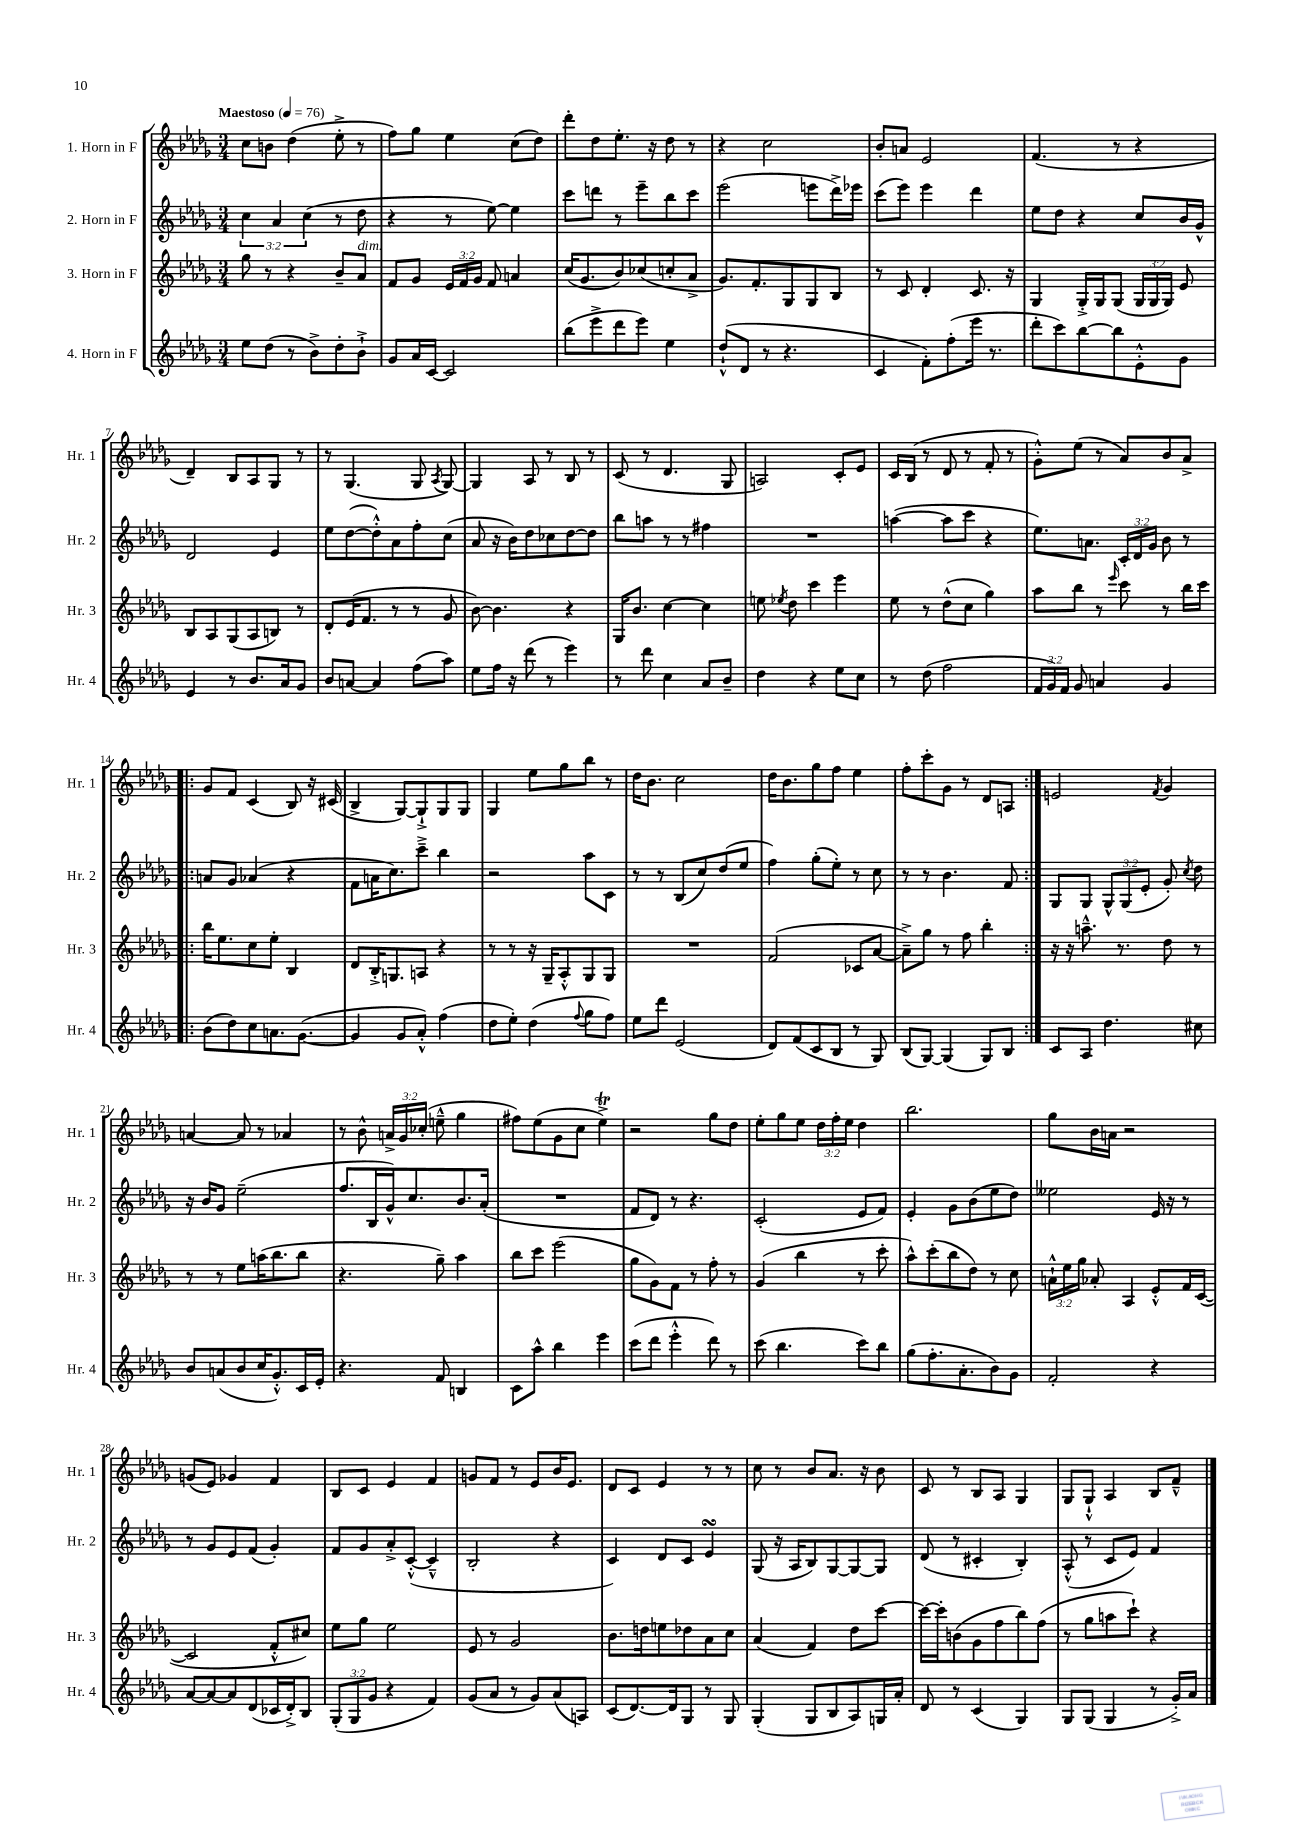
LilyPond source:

<<
\new StaffGroup <<
\new Staff = "s0" \with { instrumentName = "1. Horn in F" shortInstrumentName = "Hr. 1" } {
    \clef treble \key des \major \numericTimeSignature \time 3/4 \override Staff.TupletNumber.text = #tuplet-number::calc-fraction-text \tempo "Maestoso" 4 = 76
    \autoBeamOff c''8[ b'8] des''4( ees''8-.-> r8 |
    f''8[) ges''8] ees''4 c''8[( des''8]) |
    des'''8[-. des''8 ees''8.]-. r16 des''8 r8 |
    r4 c''2 |
    bes'8[-. a'8] ees'2 |
    f'4.( r8 r4 |
    des'4--) bes8[ aes8 ges8] r8 |
    r8 ges4.( ges8 \acciaccatura { aes8 } ges8~) |
    ges4 aes8 r8 bes8 r8 |
    c'8( r8 des'4. ges8 |
    a2) c'8[-. ees'8] |
    c'16[ bes16]( r8 des'8 r8 f'8-. r8 |
    ges'8[-.-^) ees''8]( r8 aes'8[) bes'8 aes'8]-> |
    \repeat volta 2 { ges'8[ f'8] c'4( bes8) r16 cis'16( |
    bes4-> ges8[~) ges8-!-> ges8 ges8] |
    ges4 ees''8[ ges''8 bes''8] r8 |
    des''16[ bes'8.] c''2 |
    des''16[ bes'8. ges''8 f''8] ees''4 |
    f''8[-. c'''8-. ges'8] r8 des'8[ a8] | }
    e'2 \acciaccatura { f'8 } ges'4 |
    a'4~ a'8 r8 aes'4 |
    r8 bes'8-^ \tuplet 3/2 { a'16[-> ges'16 ces''16]-.( } e''8---^ ges''4 |
    fis''8[) ees''8( ges'8 c''8] ees''4->\trill) |
    r2 ges''8[ des''8] |
    ees''8[-. ges''8 ees''8] \tuplet 3/2 { des''16[ f''16-. ees''16] } des''4 |
    bes''2. |
    ges''8[ bes'16 a'16] r2 |
    g'8[( ees'8]) ges'4 f'4 |
    bes8[ c'8] ees'4 f'4 |
    g'8[ f'8] r8 ees'8[ bes'16 ees'8.] |
    des'8[ c'8] ees'4 r8 r8 |
    c''8 r8 bes'8[ aes'8.] r16 bes'8 |
    c'8 r8 bes8[ aes8] ges4 |
    ges8[ ges8]-!-^ aes4 bes8[ f'8]---^ \bar "|." |
}
\new Staff = "s1" \with { instrumentName = "2. Horn in F" shortInstrumentName = "Hr. 2" } {
    \clef treble \key des \major \numericTimeSignature \time 3/4 \override Staff.TupletNumber.text = #tuplet-number::calc-fraction-text
    \autoBeamOff \tuplet 3/2 { c''4 aes'4 c''4( } r8 des''8 |
    r4 r8 ees''8~) ees''4 |
    c'''8[ d'''8] r8 ees'''8[-- bes''8 c'''8] |
    ees'''2( e'''8[ des'''16->) ees'''16] |
    c'''8[( ees'''8]) ees'''4 des'''4 |
    ees''8[ des''8] r4 c''8[ bes'16 ges'16]-^ |
    des'2 ees'4 |
    ees''8[ des''8~( des''8-.-^) aes'8 f''8-. c''8]( |
    aes'8 r16 bes'16[) des''8 ces''8 des''8~ des''8] |
    bes''8[ a''8] r8 r8 fis''4 |
    R2. |
    a''4~( a''8[ c'''8] r4 |
    ees''8.[) a'8.] \tuplet 3/2 { c'16[-. des'16 ges'16] } bes'8 r8 |
    \repeat volta 2 { a'8[ ges'8] aes'4( r4 |
    f'8[ a'16 c''8.) c'''8]---> bes''4 |
    r2 aes''8[ c'8] |
    r8 r8 bes8[( c''8) des''8( ees''8] |
    f''4) ges''8[-.( ees''8]-.) r8 c''8 |
    r8 r8 bes'4. f'8 | }
    ges8[ ges8] \tuplet 3/2 { ges8[-^ ges8( ees'8]-. } ges'8-.) \acciaccatura { c''8 } des''8 |
    r16 bes'16[ ges'8] ees''2--( |
    f''8.[ bes16 ges'16-^) c''8. bes'8. aes'16]-.( |
    R2. |
    f'8[ des'8]) r8 r4. |
    c'2-.( ees'8[ f'8]) |
    ees'4-. ges'8[ bes'8( ees''8 des''8]) |
    eeses''2 ees'16 r16 r8 |
    r8 ges'8[ ees'8 f'8]( ges'4-.) |
    f'8[ ges'8 aes'8-.-> c'8]~-.-^( c'4---^ |
    bes2-. r4 |
    c'4) des'8[ c'8] ees'4\turn |
    ges8( r16 aes16[ bes8) ges8~ ges8~ ges8] |
    des'8( r8 cis'4-. bes4-.) |
    aes8-.-^( r8 c'8[ ees'8]) f'4 \bar "|." |
}
\new Staff = "s2" \with { instrumentName = "3. Horn in F" shortInstrumentName = "Hr. 3" } {
    \clef treble \key des \major \numericTimeSignature \time 3/4 \override Staff.TupletNumber.text = #tuplet-number::calc-fraction-text
    \autoBeamOff ges''8 r8 r4 bes'8[-- aes'8]^\markup { \italic "dim." } |
    f'8[ ges'8] \tuplet 3/2 { ees'16[ f'16 ges'16] } f'8 a'4 |
    c''16[( ges'8. bes'8) ces''8( c''8-. aes'8]-> |
    ges'8.[) f'8.-. ges8 ges8 bes8] |
    r8 c'8 des'4-. c'8. r16 |
    ges4 ges16[-.-> ges16 ges8]( \tuplet 3/2 { ges16[ ges16 ges16]) } ees'8 |
    bes8[ aes8 ges8( aes8 b8]) r8 |
    des'8[-. ees'16( f'8.] r8 r8 ges'8 |
    bes'8~) bes'4. r4 |
    ges16[ bes'8.] c''4~ c''4 |
    e''8 \acciaccatura { ees''8 } des''8 c'''4 ees'''4 |
    ees''8 r8 des''8[-^( c''8] ges''4) |
    aes''8[ bes''8] r8 \grace { ees'''16 } c'''8 r8 bes''16[ c'''16] |
    \repeat volta 2 { bes''16[ ees''8. c''8 ees''8]-. bes4 |
    des'8[ bes16-.-> g8. a8] r4 |
    r8 r8 r16 ges16[-- aes8-.-^ ges8 ges8] |
    R2. |
    f'2( ces'8[ aes'8]~ |
    aes'8[--->) ges''8] r8 f''8 bes''4-. | }
    r16 r16 a''8.---^ r8. des''8 r8 |
    r8 r8 ees''8[ a''16( bes''8. bes''8] |
    r4. ges''8--) aes''4 |
    bes''8[ c'''8] ees'''2( |
    ges''8[ ges'8) f'8] r8 f''8-. r8 |
    ges'4( bes''4 r8 c'''8-. |
    aes''8[-^) c'''8-.( bes''8 des''8]) r8 c''8 |
    \tuplet 3/2 { a'16[-!-^ ees''16 ges''16] } aes'8-. aes4 ees'8[-.-^ f'16 c'16]~( |
    c'2 f'8[-.-^ cis''8]) |
    ees''8[ ges''8] ees''2 |
    ees'8 r8 ges'2 |
    bes'8.[ d''16 e''8 des''8 aes'8 c''8] |
    aes'4( f'4) des''8[ c'''8]~ |
    c'''16[~ c'''16-. b'8( ges'8 f''8 bes''8) f''8]( |
    r8 ges''8[ a''8 c'''8]-!) r4 \bar "|." |
}
\new Staff = "s3" \with { instrumentName = "4. Horn in F" shortInstrumentName = "Hr. 4" } {
    \clef treble \key des \major \numericTimeSignature \time 3/4 \override Staff.TupletNumber.text = #tuplet-number::calc-fraction-text
    \autoBeamOff ees''8[ des''8]( r8 bes'8[->) des''8-. bes'8]-!-> |
    ges'8[ aes'16 c'16]~ c'2 |
    bes''8[( ees'''8-> des'''8 ees'''8]) ees''4 |
    des''8[-!-^( des'8] r8 r4. |
    c'4 f'8[-.) f''8-.( ees'''16] r8. |
    des'''8[-. c'''8) bes''8~ bes''8 ees'8-.-^ ges'8] |
    ees'4 r8 bes'8.[ aes'16 ges'8] |
    bes'8[ a'8]~ a'4 f''8[( aes''8]) |
    ees''8[ f''16] r16 des'''8( r8 ees'''4) |
    r8 des'''8 c''4 aes'8[ bes'8]-- |
    des''4 r4 ees''8[ c''8] |
    r8 des''8( f''2 |
    \tuplet 3/2 { f'16[ ges'16) f'16] } ges'8 a'4 ges'4 |
    \repeat volta 2 { bes'8[( des''8) c''8 a'8. ges'8.]~( |
    ges'4 ges'8[ aes'8]-.-^) f''4( |
    des''8[ ees''8]-.) des''4( \appoggiatura { f''8 } ges''8[ f''8]) |
    ees''8[ des'''8] ees'2( |
    des'8[) f'8( c'8 bes8] r8 ges8) |
    bes8[( ges8]~) ges4( ges8[) bes8] | }
    c'8[ aes8] des''4. cis''8 |
    bes'8[ a'8( bes'8 c''16 ges'8.-.-^) c'16 ees'16]-. |
    r4. f'8 b4 |
    c'8[ aes''8]-^ bes''4 ees'''4 |
    c'''8[( des'''8] ees'''4-.-^ des'''8) r8 |
    c'''8( bes''4. c'''8[) bes''8] |
    ges''8[( f''8.-. aes'8.-. bes'8) ges'8] |
    f'2-. r4 |
    aes'8[~ aes'8~ aes'8 des'8( ces'16 des'16-.->) bes8] |
    \tuplet 3/2 { ges8[-.( ges8 ges'8] } r4 f'4) |
    ges'8[( aes'8] r8 ges'8[) aes'8( a8]) |
    c'8[( des'8.~) des'16 ges8] r8 ges8 |
    ges4-.( ges8[ bes8 aes8) g16 aes'16]-. |
    des'8 r8 c'4( ges4) |
    ges8[ ges8]( ges4 r8 ges'16[-.->) aes'16] \bar "|." |
}
>>
>>
